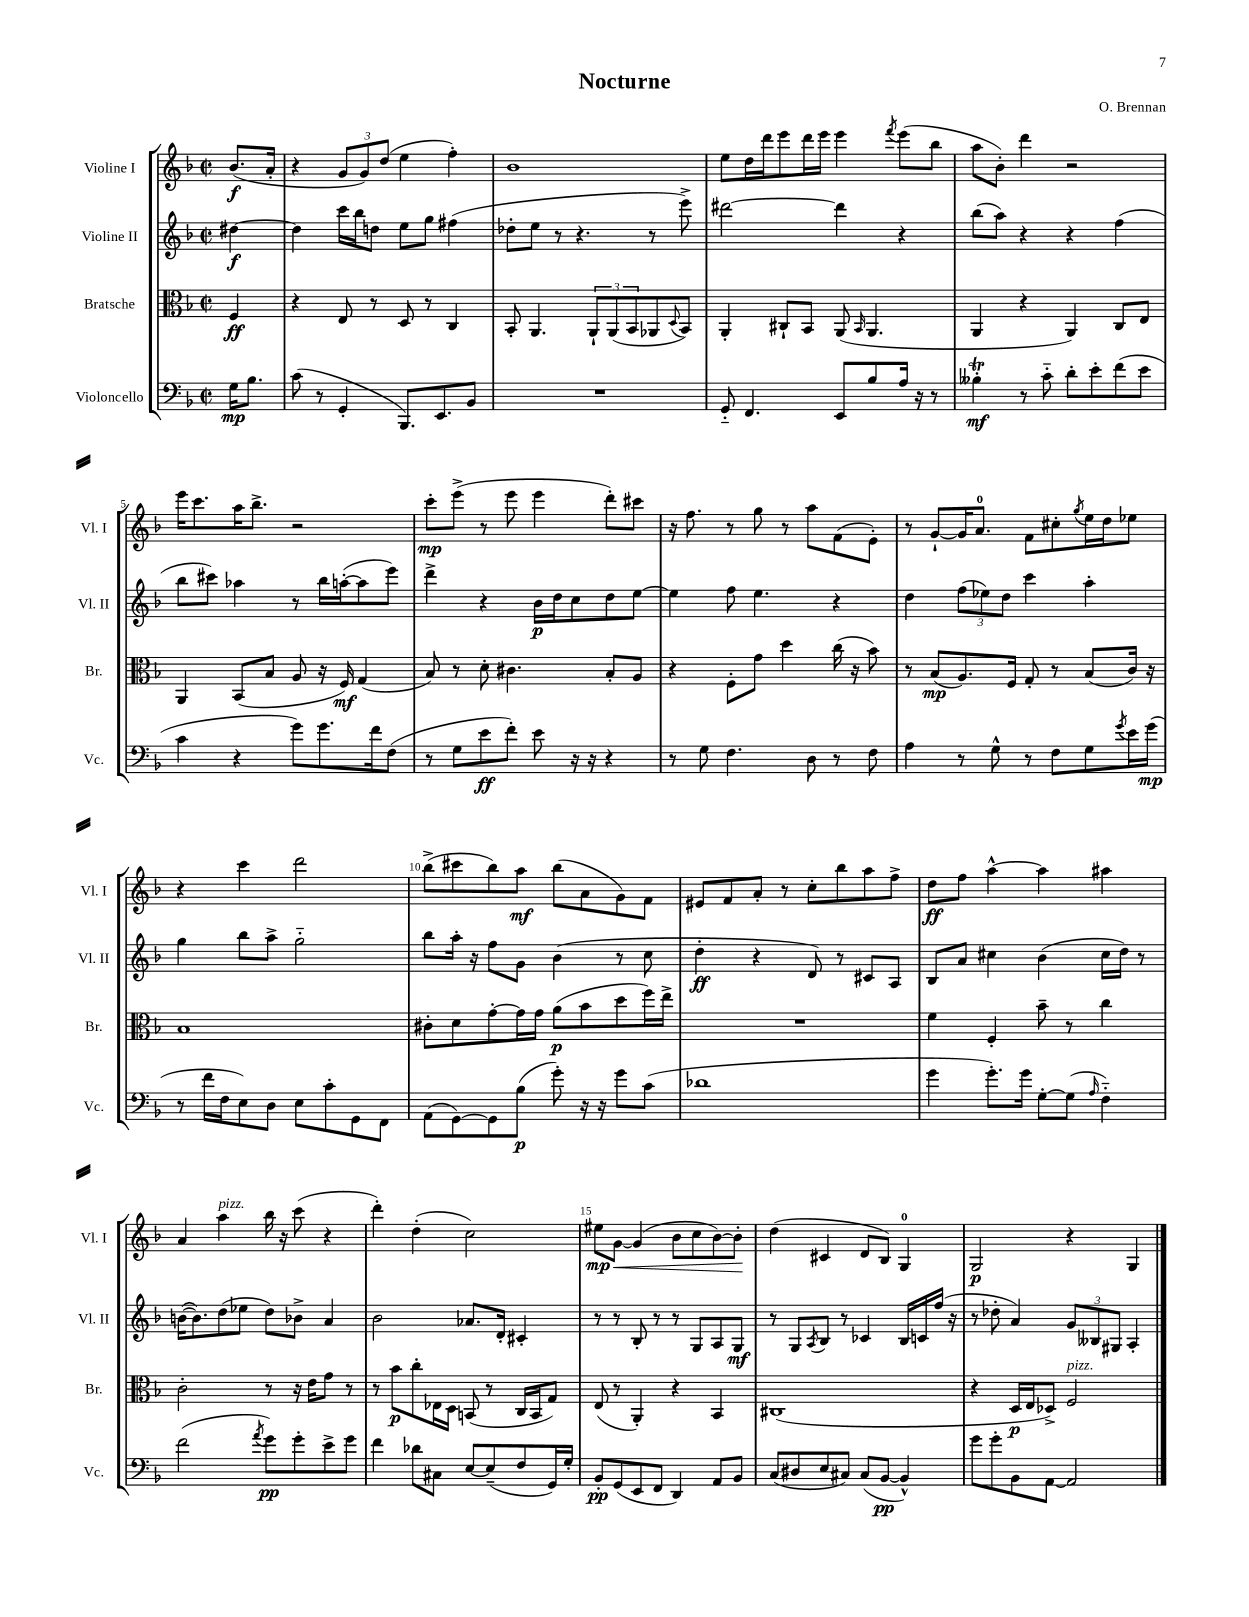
\header { title = "Nocturne" composer = "O. Brennan" }
<<
\new StaffGroup <<
\new Staff = "s0" \with { instrumentName = "Violine I" shortInstrumentName = "Vl. I" } {
    \clef treble \key f \major \defaultTimeSignature \time 2/2 \partial 4
    bes'8.\f( a'16-. |
    r4 \tuplet 3/2 { g'8 g'8) d''8( } e''4 f''4-.) |
    bes'1 |
    e''8 d''16 d'''16 e'''8 d'''16 e'''16 e'''4 \acciaccatura { f'''8 } e'''8( bes''8 |
    a''8 bes'8-.) d'''4 r2 |
    e'''16 c'''8. a''16 bes''8.-> r2 |
    c'''8-.\mp e'''8->( r8 e'''8 e'''4 d'''8-.) cis'''8 |
    r16 f''8. r8 g''8 r8 a''8 f'8( e'8-.) |
    r8 g'8~-! g'16 a'8.-0 f'8 cis''8-. \acciaccatura { g''8 } e''16 d''16 ees''8 |
    r4 c'''4 d'''2 |
    bes''8->( cis'''8 bes''8) a''8\mf bes''8( a'8 g'8) f'8 |
    eis'8 f'8 a'8-. r8 c''8-. bes''8 a''8 f''8-> |
    d''8\ff f''8 a''4~-^ a''4 ais''4 |
    a'4 a''4^\markup { \italic "pizz." } bes''16 r16 c'''8( r4 |
    d'''4-.) d''4-.( c''2) |
    eis''8\mp g'8~\< g'4( bes'8 c''8 bes'8~) bes'8-.\! |
    d''4( cis'4 d'8 bes8) g4-0 |
    g2\p r4 g4 \bar "|." |
}
\new Staff = "s1" \with { instrumentName = "Violine II" shortInstrumentName = "Vl. II" } {
    \clef treble \key f \major \defaultTimeSignature \time 2/2 \partial 4
    dis''4~\f |
    dis''4 c'''16 bes''16 d''8 e''8 g''8 fis''4( |
    des''8-. e''8 r8 r4. r8 e'''8->) |
    dis'''2~ dis'''4 r4 |
    bes''8( a''8) r4 r4 f''4( |
    bes''8 cis'''8) aes''4 r8 bes''16 a''16~-.( a''8 e'''8) |
    d'''4-> r4 bes'16\p d''16 c''8 d''8 e''8~ |
    e''4 f''8 e''4. r4 |
    d''4 \tuplet 3/2 { f''8( ees''8) d''8 } c'''4 a''4-. |
    g''4 bes''8 a''8-> g''2-_ |
    bes''8 a''16-. r16 f''8 g'8 bes'4( r8 c''8 |
    d''4-.\ff r4 d'8) r8 cis'8 a8 |
    bes8 a'8 cis''4 bes'4( cis''16 d''16) r8 |
    b'16~( b'8.) d''8( ees''8 d''8) bes'8-> a'4 |
    bes'2 aes'8. d'16-. cis'4-. |
    r8 r8 bes8-. r8 r8 g8 a8 g8\mf |
    r8 g8 \acciaccatura { a8 } bes8 r8 ces'4 bes16 c'16 f''16( r16 |
    r8 des''8-. a'4) \tuplet 3/2 { g'8 beses8 gis8 } a4-. \bar "|." |
}
\new Staff = "s2" \with { instrumentName = "Bratsche" shortInstrumentName = "Br." } {
    \clef alto \key f \major \defaultTimeSignature \time 2/2 \partial 4
    f4\ff |
    r4 e8 r8 d8 r8 c4 |
    bes,8-. a,4. \tuplet 3/2 { a,8-! a,8( bes,8 } aes,8 \appoggiatura { d8 } bes,8) |
    a,4-. cis8-! bes,8 a,8( \grace { bes,16 } a,4. |
    a,4 r4 a,4) c8 e8 |
    a,4 bes,8( bes8 a8 r16 f16\mf) g4( |
    bes8) r8 d'8-. cis'4. bes8-. a8 |
    r4 f8-. g'8 d''4 c''16( r16 bes'8) |
    r8 bes8\mp( a8.) f16 g8-. r8 bes8( c'16) r16 |
    bes1 |
    cis'8-. d'8 g'8~-. g'16 g'16 a'8\p( bes'8 d''8 f''16) e''16-> |
    R1 |
    f'4 f4-. bes'8-- r8 c''4 |
    c'2-. r8 r16 e'16 g'8 r8 |
    r8 bes'8\p c''8-. ees16 d16 b,8( r8 c16 b,16 g8) |
    e8( r8 a,4-.) r4 bes,4 |
    cis1( |
    r4 d16\p e16 des8->) f2^\markup { \italic "pizz." } \bar "|." |
}
\new Staff = "s3" \with { instrumentName = "Violoncello" shortInstrumentName = "Vc." } {
    \clef bass \key f \major \defaultTimeSignature \time 2/2 \partial 4
    g16\mp bes8. |
    c'8( r8 g,4-. bes,,8.) e,8. bes,8 |
    R1 |
    g,8-_ f,4. e,8 bes8 a16 r16 r8 |
    beses4-.\trill\mf r8 c'8-_ d'8-. e'8-. f'8( e'8 |
    c'4 r4 g'8) g'8. f'16 f8( |
    r8 g8 e'8\ff f'8-.) e'8 r16 r16 r4 |
    r8 g8 f4. d8 r8 f8 |
    a4 r8 g8-^ r8 f8 g8 \acciaccatura { g'8 } e'16 g'16\mp( |
    r8 f'16 f16 e8) d8 e8 c'8-. g,8 f,8 |
    a,8( g,8~) g,8 bes8\p( g'8-.) r16 r16 g'8 c'8( |
    des'1 |
    g'4 g'8.-.) g'16 g8~-. g8( \grace { a16 } f4-_) |
    f'2( \acciaccatura { a'8 } g'8\pp) g'8-. e'8-> g'8 |
    f'4 des'8 cis8 e8~ e8--( f8 g,16) g16-. |
    bes,8-.\pp g,8( e,8 f,8 d,4) a,8 bes,8 |
    c8( dis8 e8 cis8) cis8( bes,8~\pp bes,4-^) |
    g'8 g'8-. bes,8 a,8~ a,2 \bar "|." |
}
>>
>>
\layout { \context { \Score \override BarNumber.break-visibility = ##(#f #t #t) barNumberVisibility = #(every-nth-bar-number-visible 5) } }
